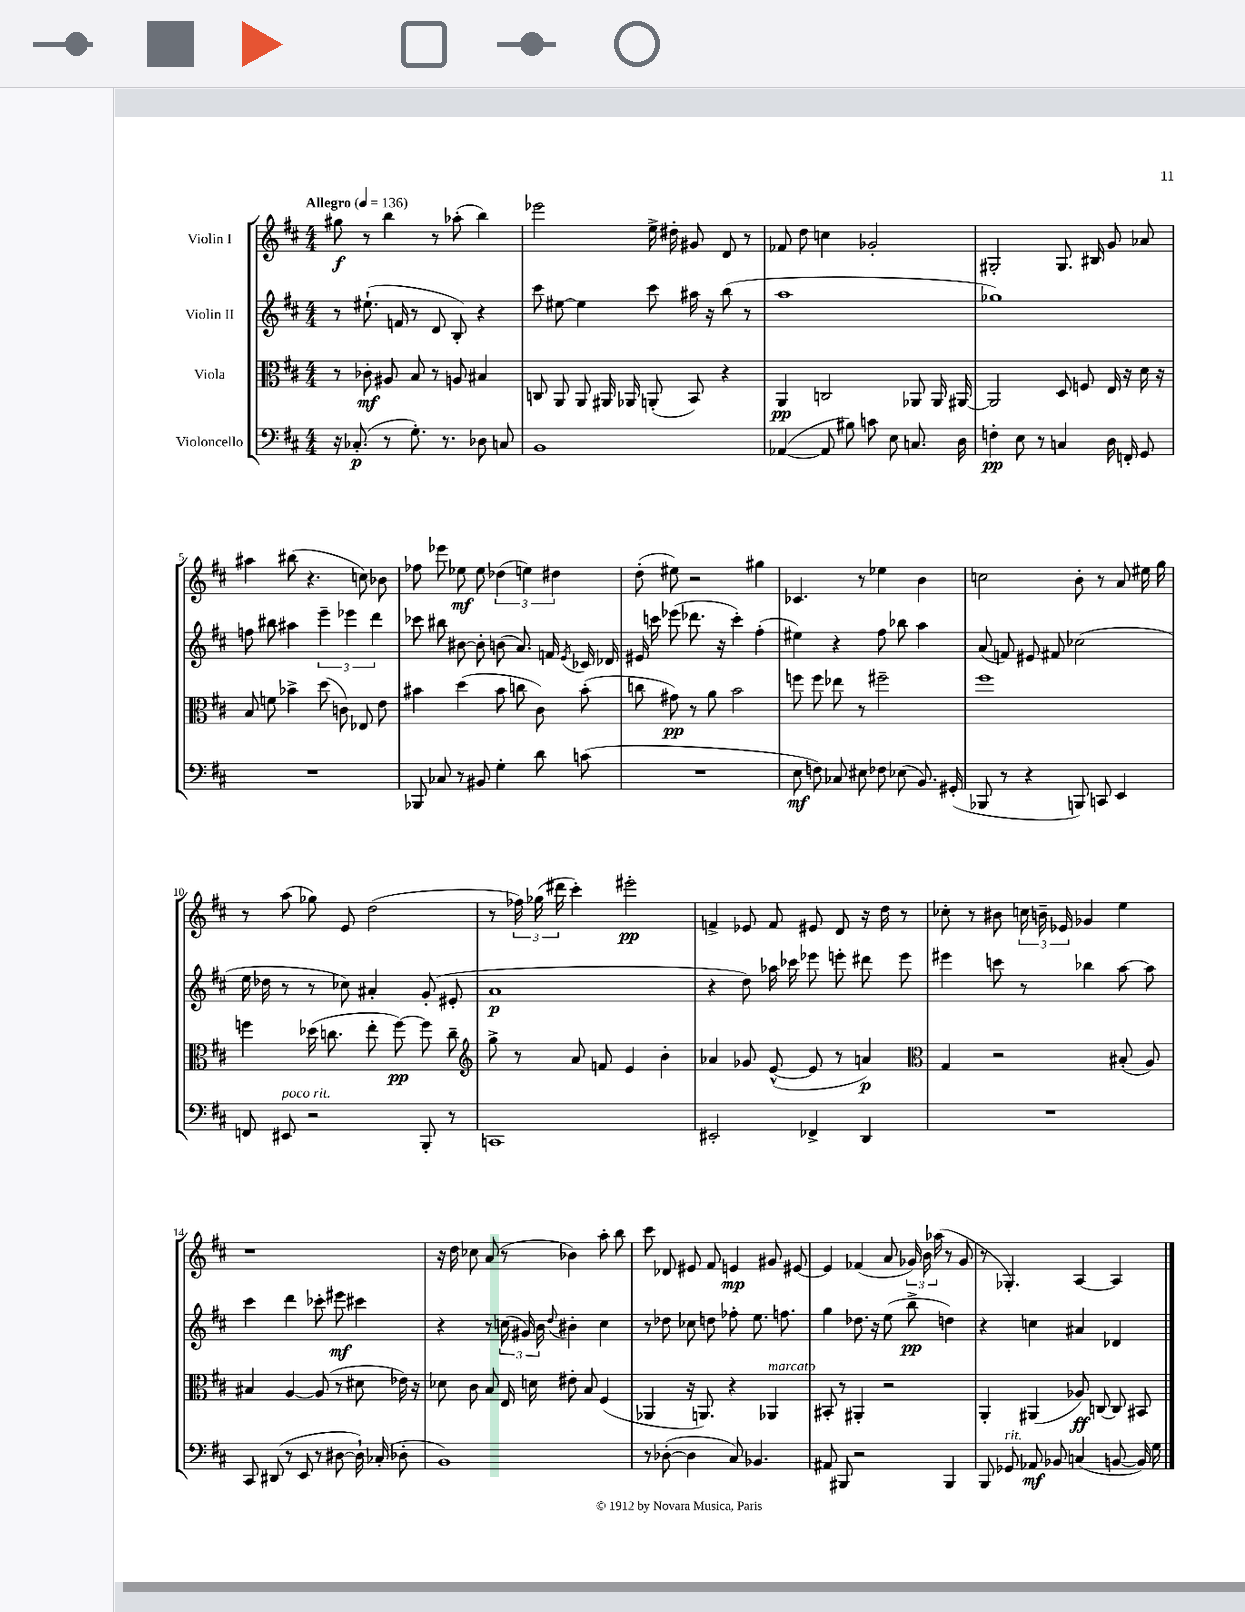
<<
\new StaffGroup <<
\new Staff = "s0" \with { instrumentName = "Violin I" } {
    \clef treble \key d \major \numericTimeSignature \time 4/4 \tempo "Allegro" 4 = 136
    \autoBeamOff gis''8\f r8 b''4 r8 aes''8-.( b''4) |
    ees'''2 e''16-> dis''16-. gis'8 d'8 r8 |
    fes'8 d''8 c''4 ges'2-. |
    gis2-. gis8. bis16 g'8 aes'8 |
    ais''4 bis''8( r4. c''8) bes'8 |
    fes''8 ees'''8 ees''8\mf ees''8 \tuplet 3/2 { des''4( e''4) dis''4 } |
    d''8-.( eis''8) r2 gis''4 |
    ces'4. r8 ees''4 b'4 |
    c''2 b'8-. r8 a'8 eis''16 g''16 |
    r8 a''8( ges''8) e'8 d''2( |
    r8 \tuplet 3/2 { fes''16) ges''16( dis'''16 } cis'''4-.) eis'''2-.\pp |
    f'4-> ees'8 f'8 eis'8 d'8 r16 d''16 r8 |
    ces''8-. r8 bis'8 \tuplet 3/2 { c''16 b'16-- ees'16 } ges'4 e''4 |
    r1 |
    r16 d''16 ces''8 a'8( r8 bes'4) a''8-. b''8 |
    cis'''8 des'8 eis'8 fis'8 e'4\mp gis'8 eis'8~ |
    eis'4 fes'4( a'8 \tuplet 3/2 { ges'16) b'16 aes''16( } r8 ges'8 |
    r8 ges4.-.) a4~ a4 \bar "|." |
}
\new Staff = "s1" \with { instrumentName = "Violin II" } {
    \clef treble \key d \major \numericTimeSignature \time 4/4
    \autoBeamOff r8 eis''8.-!( f'16 r8 d'8 b8-.) r4 |
    cis'''8 eis''8~ eis''4 cis'''8 ais''16 r16 b''8( r8 |
    a''1 |
    ges''1) |
    f''8 bis''8 ais''4 \tuplet 3/2 { e'''4-- ees'''4 d'''4 } |
    ces'''8 bis''8 bis'8~ bis'8-. b'8( a'8.) f'16 \acciaccatura { e'8 } ces'16 des'16 |
    eis'16 c'''16 ees'''8( des'''8. r16 c'''4-.) fis''4-.( |
    eis''4) r4 fis''8 bes''8 a''4 |
    a'8( f'8) eis'8 fis'8 ces''2( |
    e''16 des''16 r8 r8 ces''8) ais'4-. g'8-.( eis'8-. |
    a'1\p |
    r4 d''8) aes''16 ces'''16 ees'''8 e'''8-. dis'''8 e'''8 |
    eis'''4 c'''8 r8 bes''4 a''8~ a''8 |
    cis'''4 d'''4 ces'''8-. eis'''8\mf cis'''4 |
    r4 r8 \tuplet 3/2 { c''16( gis'16) b'16 } \appoggiatura { d''8 } bis'4-. c''4 |
    r8 des''8 ces''8 d''8 fes''8-. e''8. f''8. |
    g''4 des''8. r16 e''8( b''8->\pp d''4) |
    r4 c''4 ais'4 des'4 \bar "|." |
}
\new Staff = "s2" \with { instrumentName = "Viola" } {
    \clef alto \key d \major \numericTimeSignature \time 4/4
    \autoBeamOff r8 ces'8-.\mf ais8 b8 r8 a8 bis4 |
    c8 a,8 a,8 ais,16 aes,16 a,8-.( b,8) r4 |
    a,4\pp c2 aes,8 aes,16 ais,16~ |
    ais,2 d8 f8 e16 r16 d'16 r16 |
    b8 f'8 bes'4-> d''8( c'8) ees8 e'8 |
    bis'4 d''4( bis'8 c''8 cis'8) bis'8-.( |
    c''8 gis'8\pp) r8 a'8 b'2 |
    f''8 f''8 ees''8 r8 fis''2-- |
    fis''1 |
    f''4 des''16( c''8. e''8-. f''8~\pp) f''8 c''8-- |
    \clef treble g''8-> r8 a'8 f'8 e'4 b'4-. |
    aes'4 ges'8 e'8~-^( e'8 r8 a'4\p) |
    \clef alto g4 r2 bis8-.( a8) |
    bis4 a4~ a8( r8 dis'8 ees'16) r16 |
    des'8 cis'8 b8 e16 d'16 eis'8-. b8 fis4( |
    aes,4 r16 a,8.) r4 aes,4^\markup { \italic "marcato" } |
    bis,8-. r8 ais,4-. r2 |
    a,4-. ais,4( aes8\ff) c8~ c8 bis,8 \bar "|." |
}
\new Staff = "s3" \with { instrumentName = "Violoncello" } {
    \clef bass \key d \major \numericTimeSignature \time 4/4
    \autoBeamOff r16 ces8.-.\p( r8 g8.-.) r8. des8 c8 |
    b,1 |
    aes,4~( aes,8 bis8) c'8 e8 c8. d16 |
    f4-.\pp e8 r8 c4 d16 f,16-. g,8 |
    R1 |
    bes,,8 ces8 r8 bis,8 g4-. d'8 c'8( |
    R1 |
    e8\mf f8) ces8 eis8 fes8 ees8( b,8.) gis,16-.( |
    bes,,8 r8 r4 b,,8) c,8 e,4 |
    f,8 eis,8^\markup { \italic "poco rit." } r2 b,,8-. r8 |
    c,1 |
    eis,2-. fes,4-> d,4 |
    R1 |
    cis,8 dis,8( r8 e,8 r8 dis8~ dis16-!) ces16-.( des8-. |
    b,1) |
    r8 des8~-.( des4 cis8) bes,4. |
    ais,8 bis,,8 r2 bis,,4 |
    b,,8 ges,8^\markup { \italic "rit." } aes,8\mf bes,8 c4( b,8~ b,16) g16 \bar "|." |
}
>>
>>
